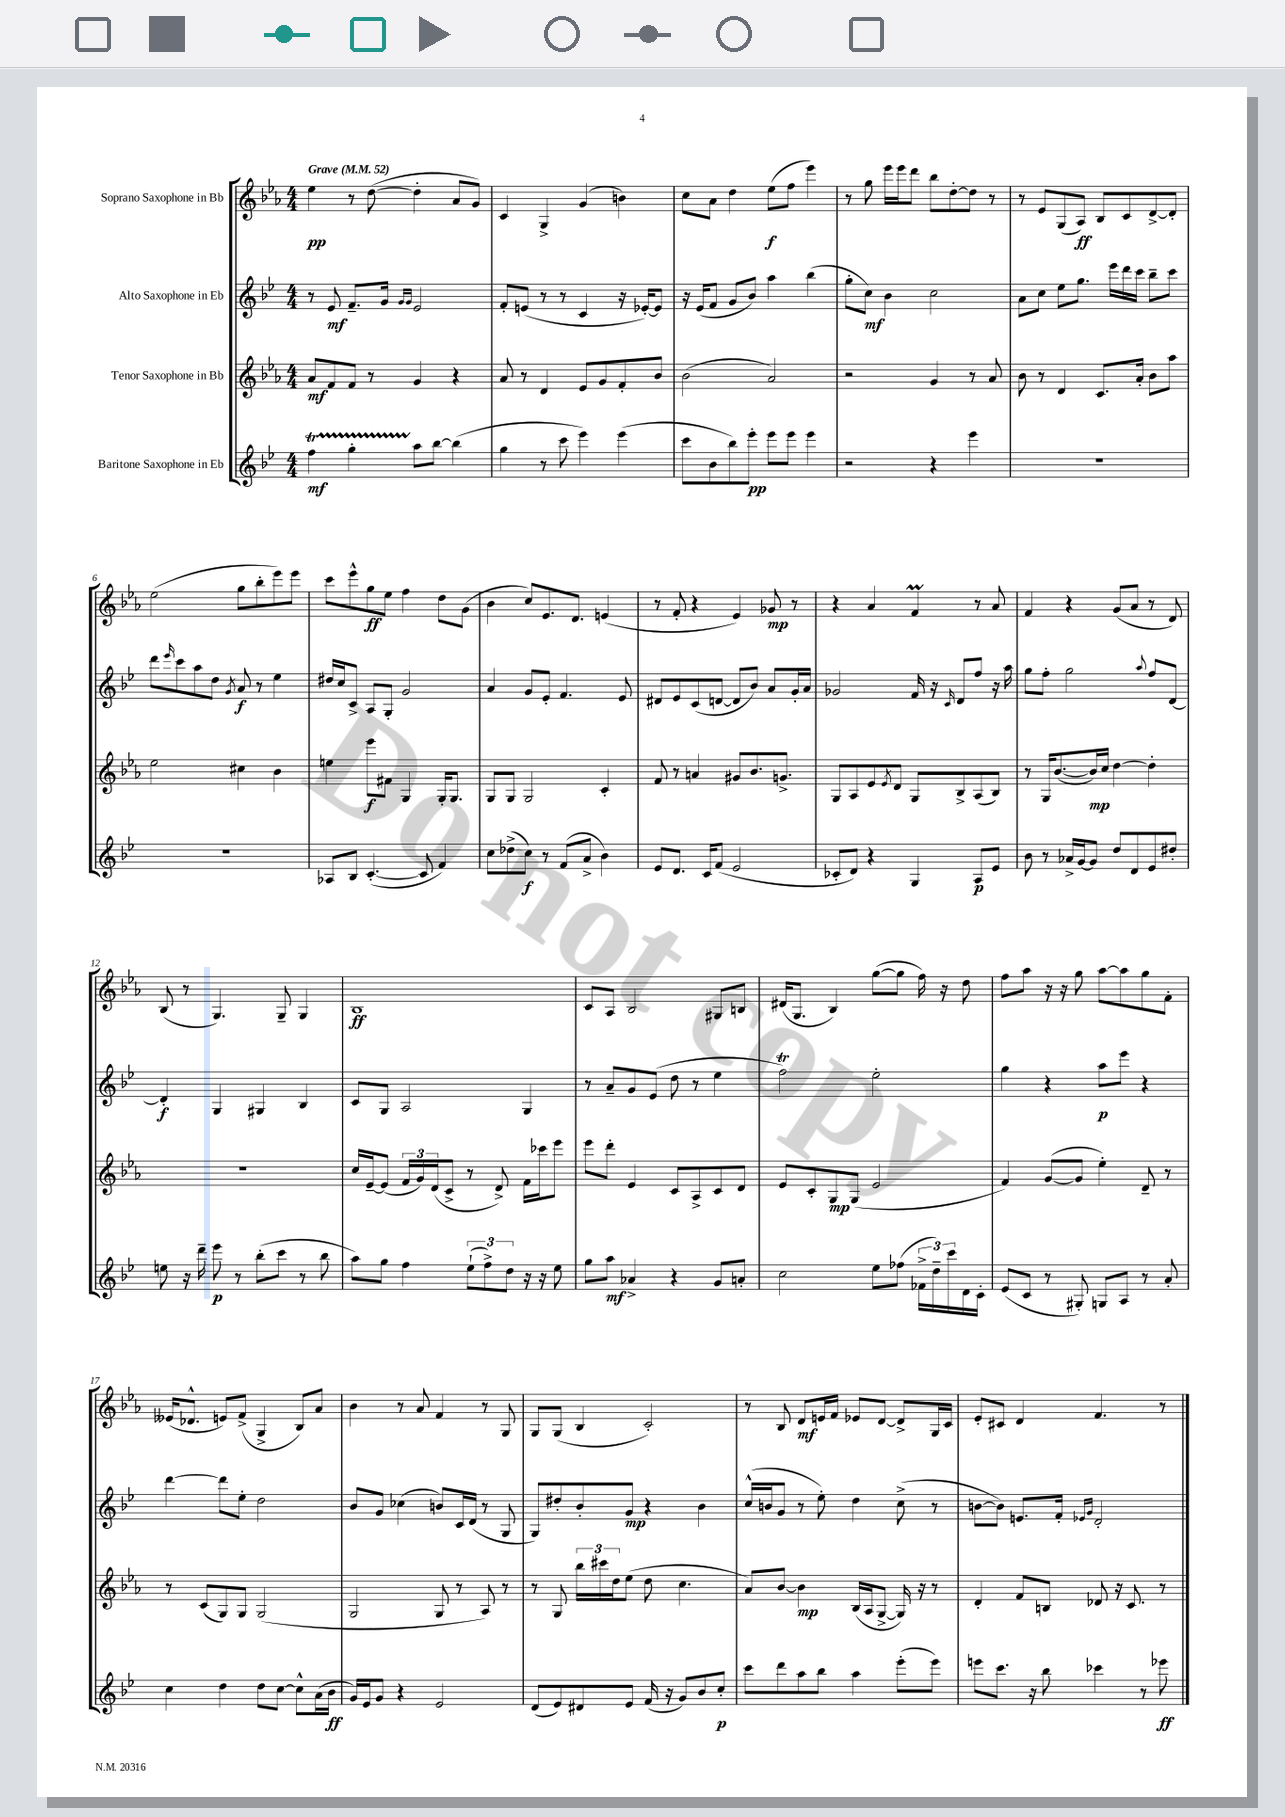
<<
\new StaffGroup <<
\new Staff = "s0" \with { instrumentName = "Soprano Saxophone in Bb" } {
    \clef treble \key ees \major \numericTimeSignature \time 4/4 \tempo "Grave" 4 = 52
    ees''4\pp r8 d''8~( d''4-. aes'8 g'8) |
    c'4 g4-> g'4( b'4) |
    c''8 aes'8 d''4 ees''8\f( f''8 ees'''4) |
    r8 g''8 ees'''16 ees'''16 d'''8 bes''8 d''8~-. d''8 r8 |
    r8 ees'8 g8( aes8\ff) bes8 c'8 d'8~-> d'8-. |
    ees''2( g''8 bes''8-. ees'''8) ees'''8 |
    c'''8 ees'''8-^ g''8\ff ees''8 f''4 d''8 g'8( |
    bes'4 c''8) ees'8. d'8. e'4( |
    r8 f'8-. r4 ees'4) ges'8\mp r8 |
    r4 aes'4 f'4\prall r8 aes'8 |
    f'4 r4 g'8( aes'8 r8 d'8) |
    bes8( r8 g4.) g8-- g4 |
    bes1\ff |
    c'8 aes8 bes2 gis8 b8 |
    dis'16( g8. bes4) g''8~( g''8 f''16) r16 d''8 |
    f''8 aes''8 r16 r16 g''8 aes''8~ aes''8 g''8 f'8-. |
    eeses'16( des'8.-^ e'8) f'8->( g4-> bes8) aes'8 |
    bes'4 r8 aes'8 f'4 r8 g8 |
    g8 g8( bes4 c'2-.) |
    r8 bes8 d'8\mf e'16 f'16 ees'8 d'8~ d'8-> g16 c'16 |
    ees'8-. cis'8 d'4 f'4. r8 \bar "|." |
}
\new Staff = "s1" \with { instrumentName = "Alto Saxophone in Eb" } {
    \clef treble \key bes \major \numericTimeSignature \time 4/4
    r8 ees'8\mf f'8.-- g'16 \grace { g'16 g'16 } ees'2 |
    f'8-. e'8( r8 r8 c'4 r16 ees'16~-.) ees'8 |
    r16 ees'16( f'8 g'8 bes'8) a''4 bes''4( |
    g''8-. c''8\mf) bes'4 c''2 |
    a'8 c''8 ees''8 g''8. ees'''16 d'''16 c'''16 bes''8-- c'''8 |
    d'''8 \grace { ees'''16 } c'''8 a''8 d''8 \acciaccatura { g'8 } a'8\f r8 ees''4 |
    dis''16 c''16 c'8-> a8 g8-. g'2 |
    a'4 g'8 ees'8-. f'4. ees'8 |
    dis'8 ees'8 c'8( d'8~ d'8 bes'8) a'8 g'16-. a'16 |
    ges'2 f'16 r16 \grace { c'16 } d'8 f''8 r16 a''16 |
    g''8 f''8-. g''2 \appoggiatura { a''8 } f''8 d'8~ |
    d'4-.\f g4 gis4 bes4 |
    c'8 g8 a2 g4 |
    r8 a'8-- g'8 ees'8( d''8 r8 ees''4 |
    f''2\trill) ees''2-. |
    g''4 r4 a''8\p ees'''8 r4 |
    d'''4~ d'''8 ees''8-. d''2 |
    bes'8 g'8 ces''4( b'8) c'16 d'16( r8 g8 |
    g8) dis''8-. bes'8-. g'8\mp r4 bes'4 |
    c''16-^( b'16 g'8 r8 ees''8-.) d''4 c''8->( r8 |
    b'8~ b'8) e'8. f'16-. \grace { ees'16 g'16 } d'2-. \bar "|." |
}
\new Staff = "s2" \with { instrumentName = "Tenor Saxophone in Bb" } {
    \clef treble \key ees \major \numericTimeSignature \time 4/4
    aes'8\mf f'8 f'8 r8 g'4 r4 |
    aes'8 r8 d'4 ees'8 g'8 f'8-. bes'8 |
    bes'2( aes'2) |
    r2 g'4 r8 aes'8 |
    bes'8 r8 d'4 c'8. aes'16-. bes'8 aes''8 |
    ees''2 cis''4 bes'4 |
    e''4 ees'''8\f fis'8 g4 g16-. g8. |
    g8 g8 g2 c'4-. |
    f'8 r8 a'4 gis'8 bes'8. g'8.-> |
    g8 aes8 ees'8 \acciaccatura { ees'8 } d'8 g8 bes8-> aes8( bes8) |
    r8 g16 bes'8.~( bes'16\mp) c''16 d''4~ d''4-. |
    R1 |
    c''16 ees'16~-- ees'8( \tuplet 3/2 { f'16 g'16) d'16( } c'8-> r8 d'8->) f'16 ces'''16 ees'''8 |
    ees'''8 d'''8-. ees'4 c'8 aes8-> c'8 d'8 |
    ees'8 c'8-. g8\mp g8( ees'2 |
    f'4) g'8~( g'8 ees''4-.) d'8-- r8 |
    r8 c'8( g8) g8 g2( |
    g2 g8 r8 aes8) r8 |
    r8 g8 \tuplet 3/2 { bes''16 cis'''16 d''16 } ees''8( d''8 c''4. |
    aes'8) bes'8~ bes'4\mp bes16( aes16 g8~-> g16) r16 r8 |
    d'4-. f'8 b8 des'8 r16 c'8. r8 \bar "|." |
}
\new Staff = "s3" \with { instrumentName = "Baritone Saxophone in Eb" } {
    \clef treble \key bes \major \numericTimeSignature \time 4/4
    f''4\startTrillSpan\mf g''4-. a''8\stopTrillSpan bes''8~ bes''4( |
    g''4 r8 c'''8 ees'''4) ees'''4( |
    c'''8 bes'8 bes''8) ees'''8-.\pp ees'''8 ees'''8 ees'''4 |
    r2 r4 ees'''4 |
    R1 |
    R1 |
    aes8 bes8 c'4.~-.( c'8 f'4) |
    c''8 des''8->( c''8\f) r8 f'8( a'8-> bes'4) |
    ees'8 d'8. c'16 f'8( ees'2 |
    ces'8-. d'8) r4 g4 a8\p ees'8 |
    bes'8 r8 aes'16-> g'16~ g'8 d''8 d'8 ees'8 dis''8-. |
    e''8 r16 d'''16-- ees'''8\p r8 bes''8-.( c'''8 r8 bes''8 |
    a''8) g''8 f''4 \tuplet 3/2 { ees''8-!( f''8->) d''8 } r16 r16 ees''8 |
    g''8 a''8\mf aes'4-> r4 g'8 a'8-. |
    c''2 ees''8 fes''8( \tuplet 3/2 { fes'16-> d''16--) c'''16 } d'16 c'16-. |
    ees'8( c'8 r8 gis8-.) g8 a8 r8 a'8-. |
    c''4 d''4 d''8 c''8~ c''8-^ a'16( bes'16\ff |
    g'16) ees'16 g'8 r4 ees'2 |
    d'8( ees'8) dis'8 ees'8 f'16( r16 g'8) bes'8 c''8-.\p |
    c'''8 d'''8 a''8 bes''8 a''4 ees'''8-.( ees'''8) |
    e'''8 c'''8. r16 bes''8 ces'''4 r8 ees'''8\ff \bar "|." |
}
>>
>>
